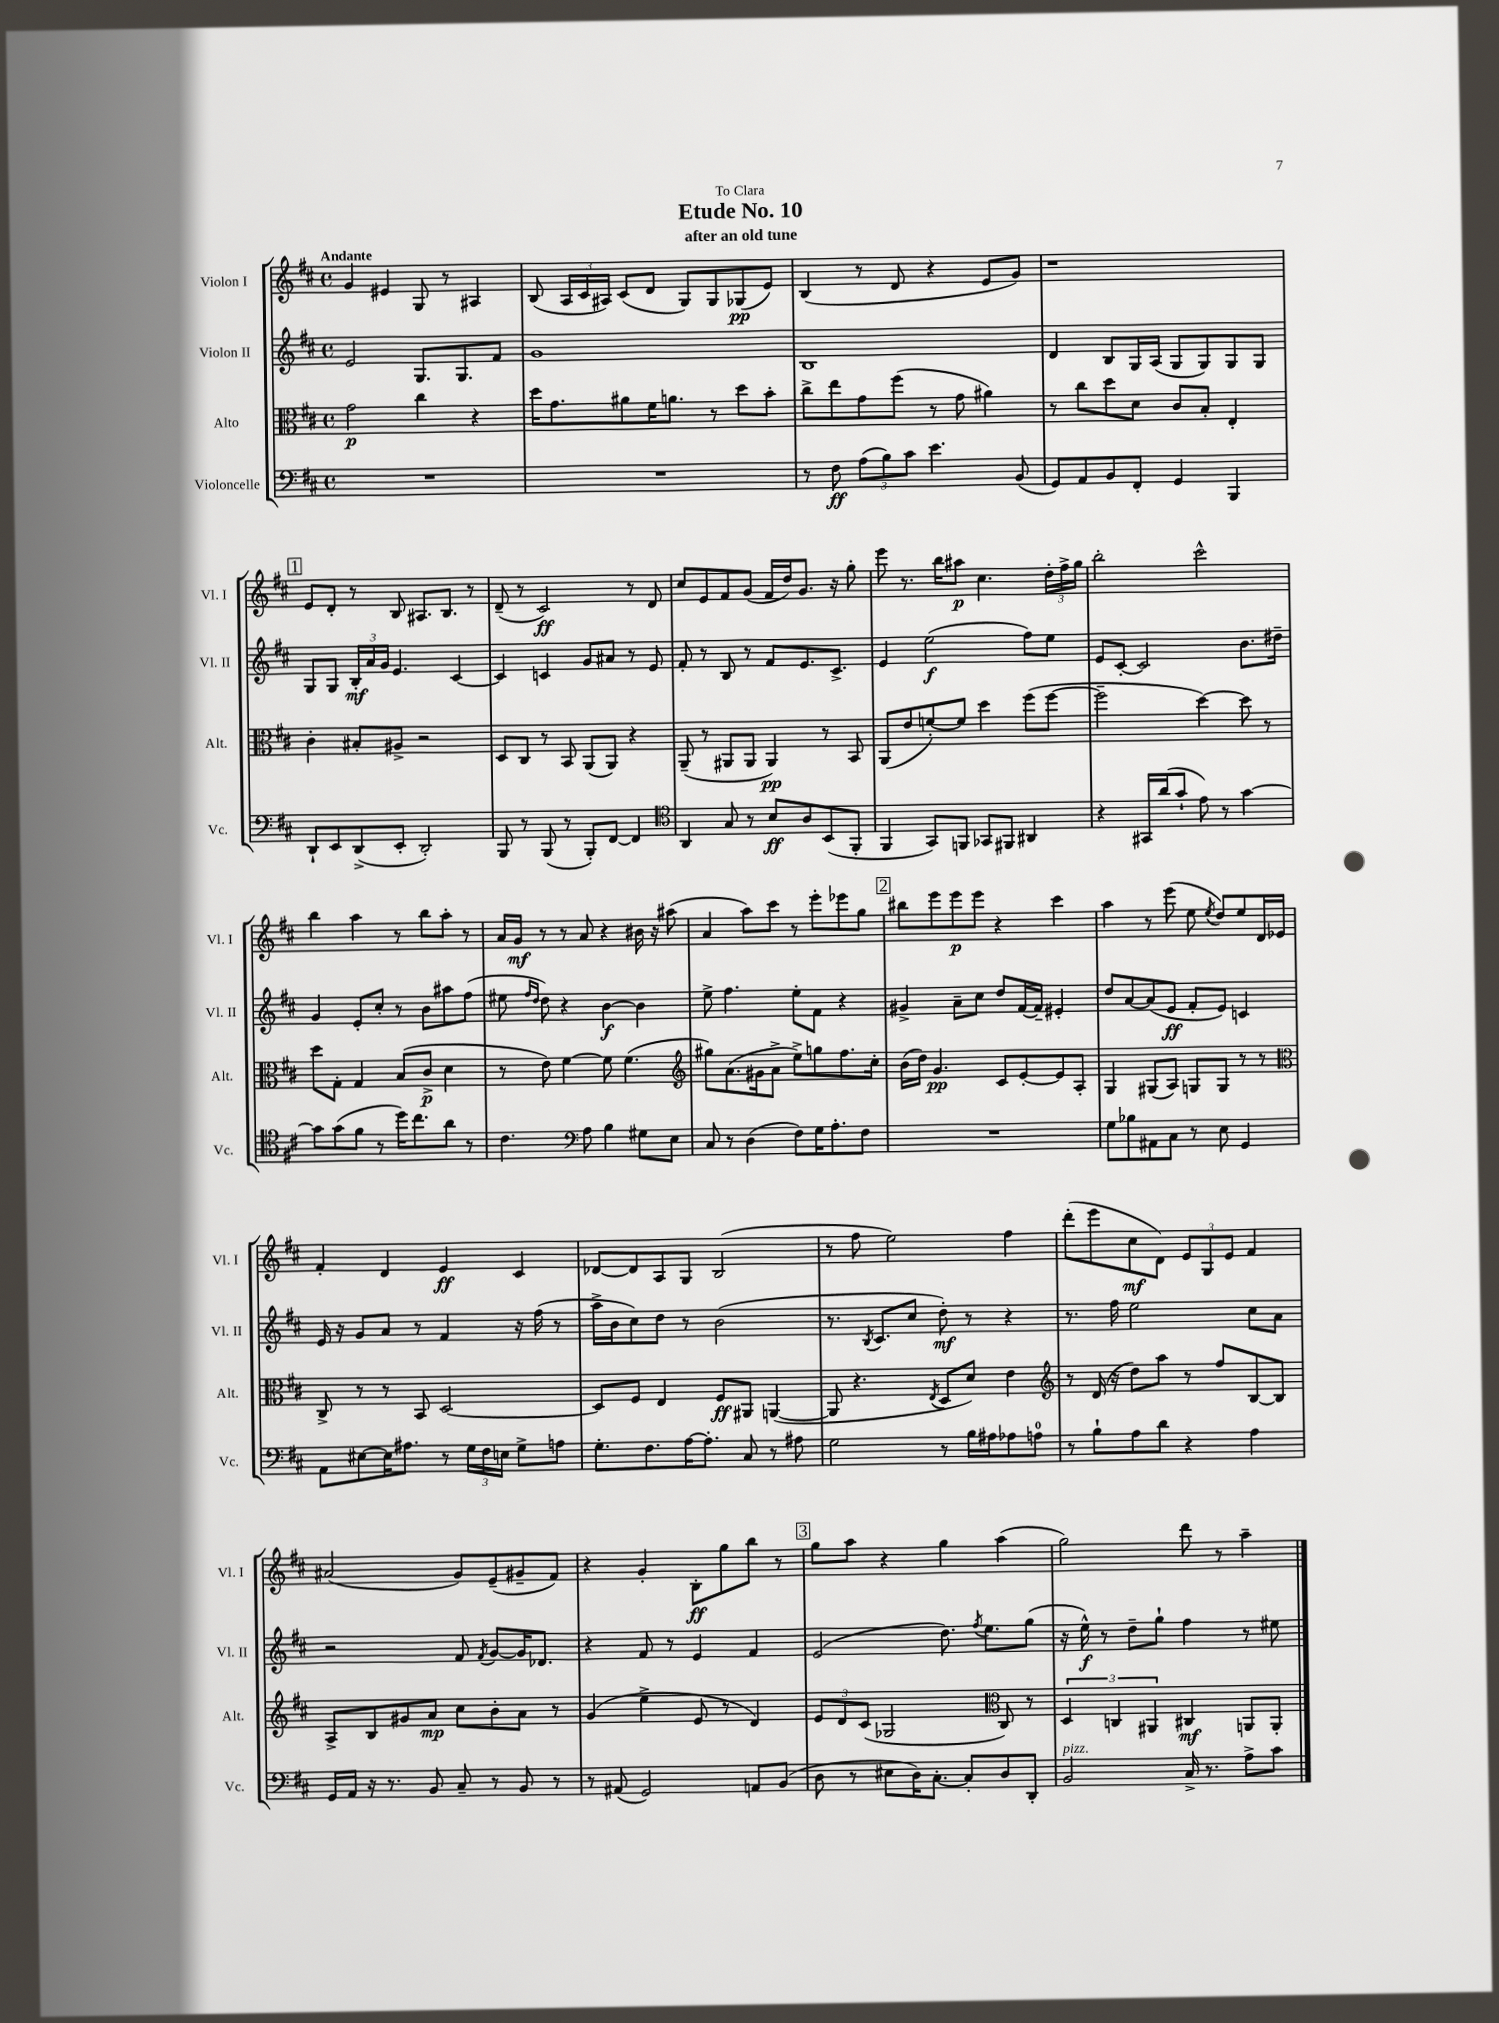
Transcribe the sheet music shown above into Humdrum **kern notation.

**kern	**dynam	**kern	**dynam	**kern	**dynam	**kern	**dynam
*part4	*part4	*part3	*part3	*part2	*part2	*part1	*part1
*staff4	*staff4	*staff3	*staff3	*staff2	*staff2	*staff1	*staff1
*I"Violoncelle	*	*I"Alto	*	*I"Violon II	*	*I"Violon I	*
*I'Vc.	*	*I'Alt.	*	*I'Vl. II	*	*I'Vl. I	*
*clefF4	*	*clefC3	*	*clefG2	*	*clefG2	*
*k[f#c#]	*	*k[f#c#]	*	*k[f#c#]	*	*k[f#c#]	*
*M4/4	*	*M4/4	*	*M4/4	*	*M4/4	*
*met(c)	*	*met(c)	*	*met(c)	*	*met(c)	*
=1	=1	=1	=1	=1	=1	=1	=1
!	!	!	!	!	!	!LO:TX:a:B:t=Andante	!
1r	.	2g\	p	2e/	.	4g/	.
.	.	.	.	.	.	4e#X/	.
.	.	4cc#\	.	8.G/L	.	8G/	.
.	.	.	.	.	.	8r	.
.	.	.	.	8.G/	.	.	.
.	.	4r	.	.	.	4A#X/	.
.	.	.	.	8f#/J	.	.	.
=2	=2	=2	=2	=2	=2	=2	=2
1r	.	16dd\KL	.	1g	.	(8B/	.
.	.	8.g\	.	.	.	.	.
.	.	.	.	.	.	24A/LL	.
.	.	.	.	.	.	24c#/	.
.	.	.	.	.	.	24A#X/JJ)	.
.	.	8a#X\	.	.	.	(8c#/L	.
.	.	16f#\K	.	.	.	8d/J	.
.	.	8.an\J	.	.	.	.	.
.	.	.	.	.	.	8G/L)	.
.	.	8r	.	.	.	8G/	.
.	.	8dd\L	.	.	.	(8G-X/	pp
.	.	8b'\J	.	.	.	8e/J)	.
=3	=3	=3	=3	=3	=3	=3	=3
8r	.	8cc#^\L	.	1B	.	(4B/	.
8F#\	ff	8ee\	.	.	.	.	.
(12A\L	.	8g\	.	.	.	8r	.
12B\)	.	.	.	.	.	.	.
.	.	(8ff#\J	.	.	.	8d/	.
12c#\J	.	.	.	.	.	.	.
4.e\	.	8r	.	.	.	4r	.
.	.	8g\	.	.	.	.	.
.	.	4a#X\)	.	.	.	8e/L	.
(8BB/	.	.	.	.	.	8g/J)	.
=4	=4	=4	=4	=4	=4	=4	=4
8GG/L)	.	8r	.	4d/	.	1r	.
8AA/	.	8cc#\L	.	.	.	.	.
8BB/	.	8dd\	.	8B/L	.	.	.
8FF#'/J	.	8d\J	.	16G/L	.	.	.
.	.	.	.	(16A/JJ	.	.	.
4GG/	.	8c#/L	.	8G/L	.	.	.
.	.	8B'/J	.	8G/)	.	.	.
4BBB/	.	4E'/	.	8G/	.	.	.
.	.	.	.	8G/J	.	.	.
!!LO:LB:g=z
!!LO:REH:place=s1:t=1
=5	=5	=5	=5	=5	=5	=5	=5
8DD`/L	.	4c#'\	.	8G/L	.	8e/L	.
8EE/	.	.	.	8G/J	.	8d'/J	.
(8DD^/	.	8B#X'/L	.	24B'/LL	mf	8r	.
.	.	.	.	24a/	.	.	.
.	.	.	.	24g/JJ	.	.	.
8EE'/J	.	8A#X^/J	.	4.e/	.	8B/	.
2DD'/)	.	2r	.	.	.	8.A#X/L	.
.	.	.	.	.	.	8.B/J	.
.	.	.	.	[4c#/	.	.	.
.	.	.	.	.	.	8r	.
=6	=6	=6	=6	=6	=6	=6	=6
8BBB/	.	8D/L	.	4c#/]	.	(8d~/	.
8r	.	8C#/J	.	.	.	8r	.
(8BBB/	.	8r	.	4cn/	.	2c#/)	ff
8r	.	8BB/	.	.	.	.	.
8BBB'/L)	.	(8AA/L	.	8g/L	.	.	.
[8FF#/J	.	8AA/J)	.	8a#X/J	.	.	.
4FF#/]	.	4r	.	8r	.	8r	.
.	.	.	.	8e/	.	8d/	.
=7	=7	=7	=7	=7	=7	=7	=7
*clefC4	*	*	*	*	*	*	*
4AA/	.	(8AA~/	.	8f#'/	.	8cc#/L	.
.	.	8r	.	8r	.	8e/	.
8G/	.	8AA#X/L	.	8B/	.	8f#/	.
8r	.	8AA#/J	.	8r	.	(8g/J	.
8B/L	ff	4AA#/)	pp	8f#/L	.	16f#/LL	.
.	.	.	.	.	.	16dd/J)	.
8A/	.	.	.	8.e/	.	8.g/J	.
(8BB/	.	8r	.	.	.	.	.
.	.	.	.	8.c#^/J	.	16r	.
8FF#'/J	.	8BB/	.	.	.	8gg'\	.
=8	=8	=8	=8	=8	=8	=8	=8
4FF#/	.	(8AA/L	.	4e/	.	8eee\	.
.	.	8e/	.	.	.	8.r	.
8GG/L)	.	[8fn'/)	.	(2ee\	f	.	.
.	.	.	.	.	.	16bb\KL	.
8FFn/J	.	8f/J]	.	.	.	8aa#X\J	p
8GG-X/L	.	4dd\	.	.	.	4.cc#\	.
8FF#X/J	.	.	.	.	.	.	.
4AA#X/	.	(8ff#\L	.	8ff#\L)	.	.	.
.	.	[8ff#\J	.	8ee\J	.	24dd'\LL	.
.	.	.	.	.	.	24ff#^\	.
.	.	.	.	.	.	24gg\JJ	.
=9	=9	=9	=9	=9	=9	=9	=9
4r	.	2ff#~\]	.	8e/L	.	2bb'\	.
.	.	.	.	[8c#'/J	.	.	.
16GG#X/LL	.	.	.	2c#/]	.	.	.
(16a/J	.	.	.	.	.	.	.
8g`/J	.	.	.	.	.	.	.
8e\)	.	[4dd\)	.	.	.	2ccc#^^\	.
8r	.	.	.	.	.	.	.
[4g\	.	8dd\]	.	8.b\L	.	.	.
.	.	8r	.	.	.	.	.
.	.	.	.	16dd#X~\Jk	.	.	.
!!LO:LB:g=z
=10	=10	=10	=10	=10	=10	=10	=10
8g\L]	.	8dd\L	.	4g/	.	4bb\	.
(8g\	.	8G'\J	.	.	.	.	.
8f#\J	.	4G/	.	8e'/L	.	4aa\	.
8r	.	.	.	8cc#'/J	.	.	.
16dd\KL)	.	(8B/L	.	8r	.	8r	.
8.cc#\	.	.	.	.	.	.	.
.	.	8c#^/J	p	8b\L	.	8bb\L	.
8a\J	.	4d\	.	8aa#X\	.	8aa'\J	.
8r	.	.	.	(8ff#\J	.	8r	.
=11	=11	=11	=11	=11	=11	=11	=11
4.c#\	.	8r	.	8ee#X\	.	16a/LL	.
.	.	.	.	.	.	16g/JJ	mf
.	.	.	.	16qqff#/LL	.	.	.
.	.	.	.	16qqdd/JJ	.	.	.
.	.	8e\)	.	8dd\)	.	8r	.
.	.	[4f#\	.	4r	.	8r	.
*clefF4	*	*	*	*	*	*	*
8A\	.	.	.	.	.	8a/	.
4B\	.	8f#\]	.	[4b\	f	4r	.
.	.	(4.f#\	.	.	.	.	.
8G#X\L	.	.	.	4b\]	.	16b#X\	.
.	.	.	.	.	.	16r	.
8E\J	.	.	.	.	.	(8aa#X\	.
=12	=12	=12	=12	=12	=12	=12	=12
*	*	*clefG2	*	*	*	*	*
8C#/	.	8gg#X\L)	.	8ee^\	.	4a/	.
8r	.	(8.a\	.	4.ff#\	.	.	.
(4D\	.	.	.	.	.	8aa\L)	.
.	.	16g#X\k	.	.	.	.	.
.	.	8a^\J	.	.	.	8ccc#\J	.
8F#\L)	.	8ee^\L)	.	8ee'\L	.	8r	.
16G\K	.	8ggn\	.	8f#\J	.	8eee'\L	.
8.A'\	.	.	.	.	.	.	.
.	.	8.ff#\	.	4r	.	8eee-X\	.
8F#\J	.	.	.	.	.	8gg\J	.
.	.	16cc#'\Jk	.	.	.	.	.
!!LO:REH:place=s1:t=2
=13	=13	=13	=13	=13	=13	=13	=13
1r	.	(16b\LL	.	4g#X^/	.	8bb#X\L	.
.	.	16dd\JJ)	.	.	.	.	.
.	.	4.g/	pp	.	.	8eee\	.
.	.	.	.	8a~\L	.	8eee\	p
.	.	.	.	8cc#\J	.	8eee\J	.
.	.	8c#/L	.	8dd/L	.	4r	.
.	.	[8e'/	.	[16f#/L	.	.	.
.	.	.	.	16f#~/JJ]	.	.	.
.	.	8e/]	.	4e#X'/	.	4ccc#\	.
.	.	8A'/J	.	.	.	.	.
=14	=14	=14	=14	=14	=14	=14	=14
8G\L	.	4G/	.	8dd/L	.	4aa\	.
8B-X\	.	.	.	[8a/	.	.	.
8AA#X\	.	(8G#X/L	.	(8a/]	.	8r	.
8C#\J	.	8A/J)	.	8e/J	ff	(8eee\	.
8r	.	8Gn/L	.	8f#'/L	.	8ee\	.
.	.	.	.	.	.	8qee/	.
8E\	.	8G/J	.	8e/J)	.	8dd/L)	.
4GG/	.	8r	.	4cn/	.	8ee/	.
.	.	8r	.	.	.	16d/L	.
.	.	.	.	.	.	16e-X/JJ	.
!!LO:LB:g=z
=15	=15	=15	=15	=15	=15	=15	=15
*	*	*clefC3	*	*	*	*	*
8AA\L	.	8C#^/	.	16e/	.	4f#'/	.
.	.	.	.	16r	.	.	.
[8E#X\	.	8r	.	8g/L	.	.	.
16E#\K]	.	8r	.	8a/J	.	4d/	.
8.A#X\J	.	.	.	.	.	.	.
.	.	8BB/	.	8r	.	.	.
8r	.	[2D/	.	4f#/	.	4e/	ff
24G\LL	.	.	.	.	.	.	.
24F#\	.	.	.	.	.	.	.
24En\JJ	.	.	.	.	.	.	.
8G^\L	.	.	.	16r	.	4c#/	.
.	.	.	.	(16ff#\	.	.	.
8An\J	.	.	.	8r	.	.	.
=16	=16	=16	=16	=16	=16	=16	=16
8.G'\L	.	8D/L]	.	16aa^\LL	.	[8d-X/L	.
.	.	.	.	16b\J	.	.	.
.	.	8F#/J	.	8cc#\)	.	8d-/]	.
8.F#\	.	.	.	.	.	.	.
.	.	4E/	.	8dd\J	.	8A/	.
[16A\K	.	.	.	8r	.	8G/J	.
8.A'\J]	.	.	.	.	.	.	.
.	.	8F#/L	ff	(2b\	.	(2B/	.
8C#/	.	8AA#X/J	.	.	.	.	.
8r	.	([4AAn/	.	.	.	.	.
8A#X\	.	.	.	.	.	.	.
=17	=17	=17	=17	=17	=17	=17	=17
2G\	.	8AA/]	.	8.r	.	8r	.
.	.	4.r	.	.	.	8ff#\	.
.	.	.	.	8qB/	.	.	.
.	.	.	.	8.c#/L	.	.	.
.	.	.	.	.	.	2ee\)	.
.	.	.	.	8cc#/J	.	.	.
.	.	8qE/	.	.	.	.	.
8r	.	8D/L	.	8dd'\)	mf	.	.
16B\LL	.	8d/J)	.	8r	.	.	.
16A#X\J	.	.	.	.	.	.	.
8A-X\	.	4e\	.	4r	.	4ff#\	.
8An\J	.	.	.	.	.	.	.
=18	=18	=18	=18	=18	=18	=18	=18
*	*	*clefG2	*	*	*	*	*
8r	.	8r	.	8.r	.	(8ddd'\L	.
8B`\L	.	(16d/	.	.	.	8eee\	.
.	.	16r	.	16ff#\	.	.	.
8A\	.	8dd\L)	.	2ee\	.	8cc#\	mf
8d\J	.	8aa\J	.	.	.	8d\J)	.
4r	.	8r	.	.	.	12e/L	.
.	.	.	.	.	.	12G/	.
.	.	8ff#/L	.	.	.	.	.
.	.	.	.	.	.	12e/J	.
4A\	.	[8B/	.	8cc#\L	.	4f#/	.
.	.	8B/J]	.	8a\J	.	.	.
!!LO:LB:g=z
=19	=19	=19	=19	=19	=19	=19	=19
16GG/LL	.	8A^/L	.	2r	.	(2a#X/	.
16AA/JJ	.	.	.	.	.	.	.
16r	.	8B/	.	.	.	.	.
8.r	.	.	.	.	.	.	.
.	.	8g#X/	.	.	.	.	.
8BB/	.	8a/J	mp	.	.	.	.
8C#~/	.	8cc#\L	.	8f#/	.	8g/L)	.
.	.	.	.	8qf#/	.	.	.
8r	.	8b'\	.	[8g/L	.	(8e~/	.
8BB/	.	8a\J	.	16g/K]	.	8g#X~/	.
.	.	.	.	8.d-X/J	.	.	.
8r	.	8r	.	.	.	8f#/J)	.
=20	=20	=20	=20	=20	=20	=20	=20
8r	.	(4g/	.	4r	.	4r	.
(8AA#X/	.	.	.	.	.	.	.
2GG/)	.	4ee^\	.	8f#/	.	4g'/	.
.	.	.	.	8r	.	.	.
.	.	8e/	.	4e/	.	8B'\L	ff
.	.	8r	.	.	.	8gg\	.
8AAn/L	.	4d/)	.	4f#/	.	8bb\J	.
(8BB/J	.	.	.	.	.	8r	.
!!LO:REH:place=s1:t=3
=21	=21	=21	=21	=21	=21	=21	=21
8D\	.	12e/L	.	(2e/	.	8gg\L	.
.	.	12d/	.	.	.	.	.
8r	.	.	.	.	.	8aa\J	.
.	.	(12c#/J	.	.	.	.	.
8E#X\L	.	2G-X/	.	.	.	4r	.
16D\K)	.	.	.	.	.	.	.
[8.C#'\J	.	.	.	.	.	.	.
.	.	.	.	8.dd\)	.	4gg\	.
8C#'/L]	.	.	.	.	.	.	.
.	.	.	.	8qff#/	.	.	.
.	.	.	.	8.ee\L	.	.	.
*	*	*clefC3	*	*	*	*	*
8D/	.	8C#/)	.	.	.	(4aa\	.
8DD'/J	.	8r	.	(8gg\J	.	.	.
=22	=22	=22	=22	=22	=22	=22	=22
!LO:TX:a:i:t=pizz.	!	!	!	!	!	!	!
2BB/	.	6D/	.	16r	.	2gg\)	.
.	.	.	.	16ee^^\)	f	.	.
.	.	.	.	8r	.	.	.
.	.	6Cn/	.	.	.	.	.
.	.	.	.	8dd~\L	.	.	.
.	.	6AA#X/	.	.	.	.	.
.	.	.	.	8gg`\J	.	.	.
16C#^/	.	4C#X/	mf	4ff#\	.	8ddd\	.
8.r	.	.	.	.	.	.	.
.	.	.	.	.	.	8r	.
8A^\L	.	8AAn/L	.	8r	.	4aa~\	.
8c#\J	.	8AA'/J	.	8ee#X\	.	.	.
==	==	==	==	==	==	==	==
*-	*-	*-	*-	*-	*-	*-	*-
